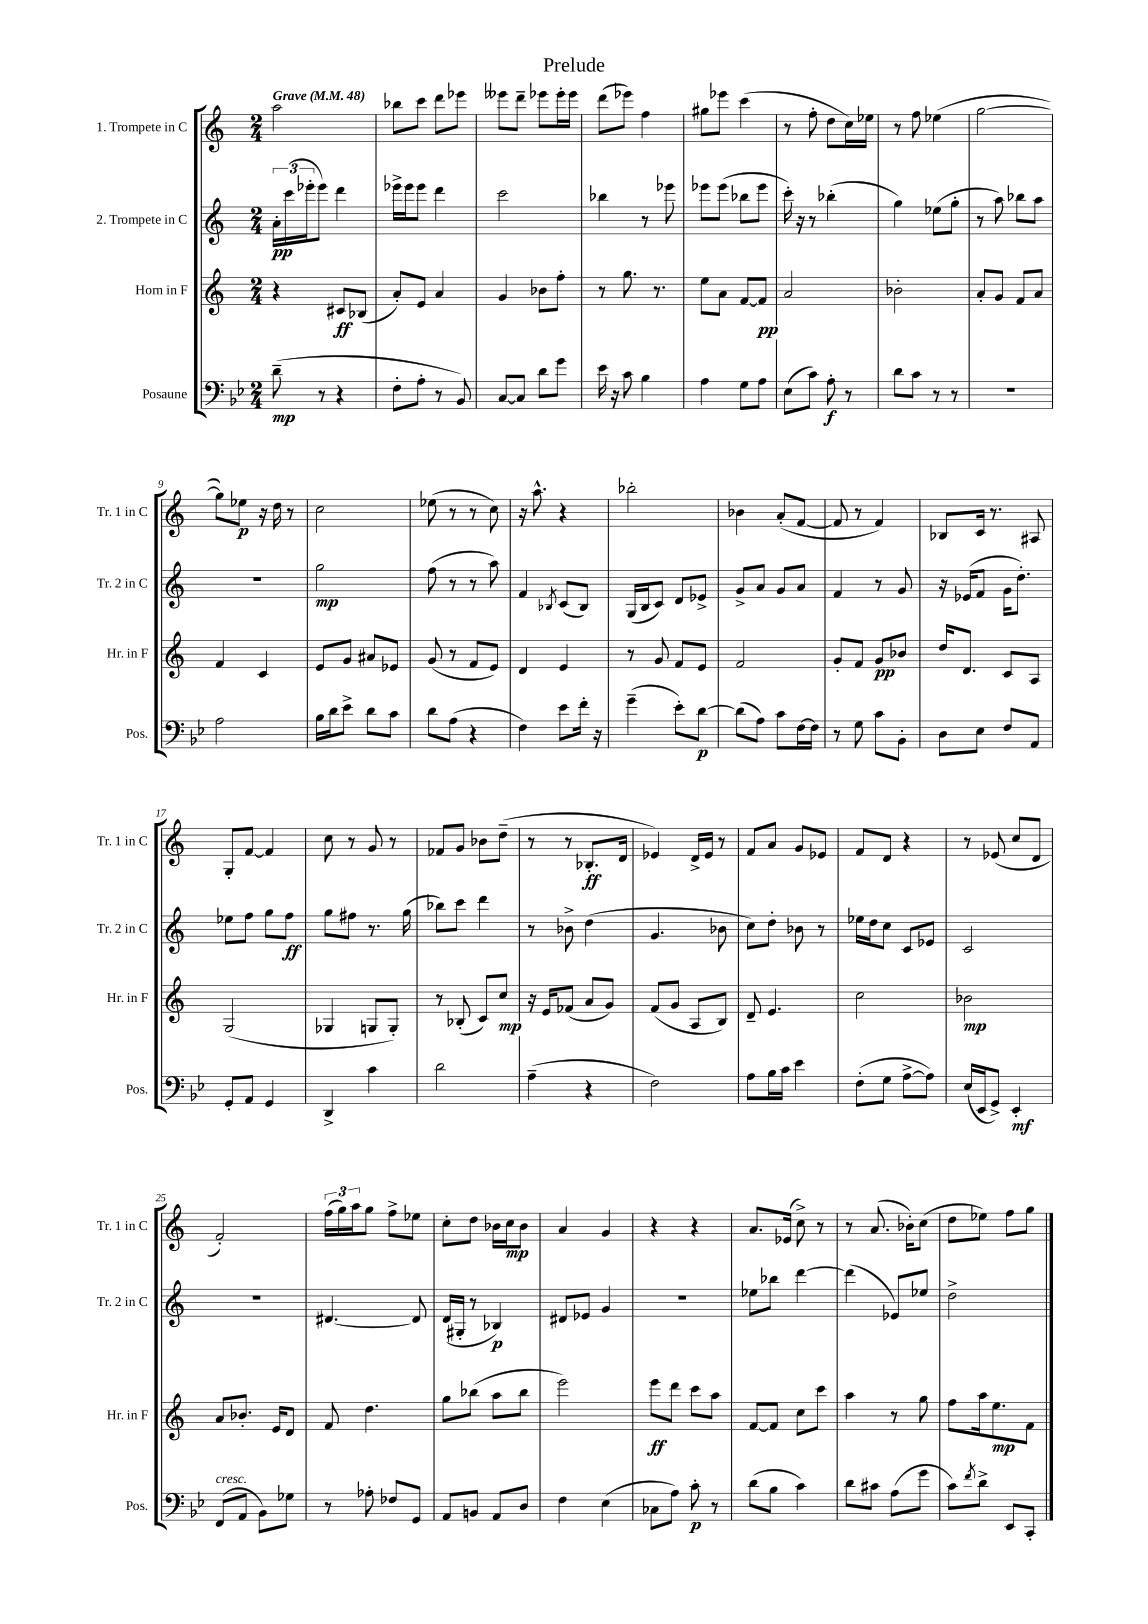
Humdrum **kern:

**kern	**dynam	**kern	**dynam	**kern	**dynam	**kern	**dynam
*part4	*part4	*part3	*part3	*part2	*part2	*part1	*part1
*staff4	*staff4	*staff3	*staff3	*staff2	*staff2	*staff1	*staff1
*I"Posaune	*	*I"Horn in F	*	*I"2. Trompete in C	*	*I"1. Trompete in C	*
*I'Pos.	*	*I'Hr. in F	*	*I'Tr. 2 in C	*	*I'Tr. 1 in C	*
*clefF4	*	*clefG2	*	*clefG2	*	*clefG2	*
*k[b-e-]	*	*k[]	*	*k[]	*	*k[]	*
*M2/4	*	*M2/4	*	*M2/4	*	*M2/4	*
*MM48	*	*MM48	*	*MM48	*	*MM48	*
=1	=1	=1	=1	=1	=1	=1	=1
!	!	!	!	!	!	!LO:TX:a:B:t=Grave	!
(8d~\	mp	4r	.	24a'\LL	pp	2aa\	.
.	.	.	.	(24ccc\	.	.	.
.	.	.	.	24eee-X'\J	.	.	.
8r	.	.	.	8eee-\J)	.	.	.
4r	.	8c#X/L	ff	4ddd\	.	.	.
.	.	(8B-X/J	.	.	.	.	.
=2	=2	=2	=2	=2	=2	=2	=2
8F'\L	.	8a'/L)	.	16eee-X^\LL	.	8bb-X\L	.
.	.	.	.	16eee-\J	.	.	.
8A'\J	.	8e/J	.	8eee-\J	.	8ccc\J	.
8r	.	4a/	.	4ddd\	.	8ddd\L	.
8BB-/)	.	.	.	.	.	8eee-X\J	.
=3	=3	=3	=3	=3	=3	=3	=3
[8C/L	.	4g/	.	2ccc\	.	8eee--X\L	.
8C/J]	.	.	.	.	.	8ddd~\J	.
8d\L	.	8b-X\L	.	.	.	8eee-X\L	.
8g\J	.	8ff'\J	.	.	.	16eee-'\L	.
.	.	.	.	.	.	16eee-\JJ	.
=4	=4	=4	=4	=4	=4	=4	=4
16e-\	.	8r	.	4bb-X\	.	(8ddd\L	.
16r	.	.	.	.	.	.	.
8c\	.	8.gg\	.	.	.	8eee-X\J)	.
4B-\	.	.	.	8r	.	4ff\	.
.	.	8.r	.	.	.	.	.
.	.	.	.	8eee-X\	.	.	.
=5	=5	=5	=5	=5	=5	=5	=5
4A\	.	8ee\L	.	8eee-X\L	.	8gg#X\L	.
.	.	8a\J	.	(8eee-\J	.	8eee-X\J	.
8G\L	.	[8f/L	.	8bb-X\L	.	(4ccc\	.
8A\J	.	8f/J]	pp	8eee-\J	.	.	.
=6	=6	=6	=6	=6	=6	=6	=6
(8E-\L	.	2a/	.	16ccc'\)	.	8r	.
.	.	.	.	16r	.	.	.
8c\J)	.	.	.	8r	.	8ff'\	.
8A'\	f	.	.	(4bb-X'\	.	8dd\L	.
8r	.	.	.	.	.	16cc\L)	.
.	.	.	.	.	.	16ee-X\JJ	.
=7	=7	=7	=7	=7	=7	=7	=7
8d\L	.	2b-X'\	.	4gg\)	.	8r	.
8c\J	.	.	.	.	.	8ff\	.
8r	.	.	.	(8ee-X\L	.	(4ee-X\	.
8r	.	.	.	8gg'\J	.	.	.
=8	=8	=8	=8	=8	=8	=8	=8
2r	.	8a'/L	.	8r	.	[2gg\	.
.	.	8g/J	.	8aa\)	.	.	.
.	.	8f/L	.	8bb-X\L	.	.	.
.	.	8a/J	.	8aa\J	.	.	.
!!LO:LB:g=z
=9	=9	=9	=9	=9	=9	=9	=9
2A\	.	4f/	.	2r	.	8gg\L])	.
.	.	.	.	.	.	8ee-X\J	p
.	.	4c/	.	.	.	16r	.
.	.	.	.	.	.	16dd\	.
.	.	.	.	.	.	8r	.
=10	=10	=10	=10	=10	=10	=10	=10
16B-\LL	.	8e/L	.	2gg\	mp	2cc\	.
16d\J	.	.	.	.	.	.	.
8e-^\J	.	8g/J	.	.	.	.	.
8d\L	.	8a#X/L	.	.	.	.	.
8c\J	.	8e-X/J	.	.	.	.	.
=11	=11	=11	=11	=11	=11	=11	=11
8d\L	.	(8g/	.	(8ff\	.	(8ee-X\	.
(8A\J	.	8r	.	8r	.	8r	.
4r	.	8f/L	.	8r	.	8r	.
.	.	8e/J)	.	8aa\)	.	8cc\)	.
=12	=12	=12	=12	=12	=12	=12	=12
4F\)	.	4d/	.	4f/	.	16r	.
.	.	.	.	.	.	8.aa^^\	.
.	.	.	.	8qB-X/	.	.	.
8e-\L	.	4e/	.	(8c/L	.	4r	.
16f'\Jk	.	.	.	8B-/J)	.	.	.
16r	.	.	.	.	.	.	.
=13	=13	=13	=13	=13	=13	=13	=13
(4g~\	.	8r	.	(16G/LL	.	2bb-X'\	.
.	.	.	.	16B/J	.	.	.
.	.	8g/	.	8c/J)	.	.	.
8e-'\L)	.	8f/L	.	8d/L	.	.	.
[8d\J	p	8e/J	.	8e-X^/J	.	.	.
=14	=14	=14	=14	=14	=14	=14	=14
(8d\L]	.	2f/	.	8g^/L	.	4b-X\	.
8A\J)	.	.	.	8a/J	.	.	.
8c\L	.	.	.	8g/L	.	(8a'/L	.
[16F\L	.	.	.	8a/J	.	[8f/J	.
16F\JJ]	.	.	.	.	.	.	.
=15	=15	=15	=15	=15	=15	=15	=15
8r	.	8g'/L	.	4f/	.	8f/]	.
8G\	.	8f/J	.	.	.	8r	.
8c\L	.	8g/L	pp	8r	.	4f/)	.
8BB-'\J	.	8b-X/J	.	8g/	.	.	.
=16	=16	=16	=16	=16	=16	=16	=16
8D\L	.	16dd/KL	.	16r	.	8B-X/L	.
.	.	8.d/J	.	(16e-X/KL	.	.	.
8E-\J	.	.	.	8f/J	.	16c/Jk	.
.	.	.	.	.	.	8.r	.
8F/L	.	8c/L	.	16g\KL	.	.	.
.	.	.	.	8.dd'\J)	.	.	.
8AA/J	.	8A/J	.	.	.	8A#X/	.
!!LO:LB:g=z
=17	=17	=17	=17	=17	=17	=17	=17
8GG'/L	.	(2G/	.	8ee-X\L	.	8G'/L	.
8AA/J	.	.	.	8ff\J	.	[8f/J	.
4GG/	.	.	.	8gg\L	.	4f/]	.
.	.	.	.	8ff\J	ff	.	.
=18	=18	=18	=18	=18	=18	=18	=18
4DD^/	.	4G-X/	.	8gg\L	.	8cc\	.
.	.	.	.	8ff#X\J	.	8r	.
4c\	.	8Gn/L	.	8.r	.	8g/	.
.	.	8G'/J)	.	.	.	8r	.
.	.	.	.	(16gg\	.	.	.
=19	=19	=19	=19	=19	=19	=19	=19
2d\	.	8r	.	8bb-X\L)	.	8f-X/L	.
.	.	(8B-X'/	.	8ccc\J	.	8g/J	.
.	.	8c/L)	.	4ddd\	.	8b-X\L	.
.	.	8cc/J	mp	.	.	(8dd~\J	.
=20	=20	=20	=20	=20	=20	=20	=20
(4A~\	.	16r	.	8r	.	8r	.
.	.	16e/KL	.	.	.	.	.
.	.	(8f-X/J	.	8b-X^\	.	8r	.
4r	.	8a/L	.	(4dd\	.	8.B-X'/L	ff
.	.	8g/J)	.	.	.	.	.
.	.	.	.	.	.	16d/Jk	.
=21	=21	=21	=21	=21	=21	=21	=21
2F\)	.	(8f/L	.	4.g/	.	4e-X/)	.
.	.	8g/J	.	.	.	.	.
.	.	8A/L	.	.	.	16d^/LL	.
.	.	.	.	.	.	16e-/JJ	.
.	.	8B/J)	.	8b-X\	.	8r	.
=22	=22	=22	=22	=22	=22	=22	=22
8A\L	.	8d~/	.	8cc\L)	.	8f/L	.
16B-\L	.	4.e/	.	8dd'\J	.	8a/J	.
16c\JJ	.	.	.	.	.	.	.
4e-\	.	.	.	8b-X\	.	8g/L	.
.	.	.	.	8r	.	8e-X/J	.
=23	=23	=23	=23	=23	=23	=23	=23
(8F'\L	.	2cc\	.	16ee-X\LL	.	8f/L	.
.	.	.	.	16dd\J	.	.	.
8G\J	.	.	.	8cc\J	.	8d/J	.
[8A^\L	.	.	.	8c/L	.	4r	.
8A\J])	.	.	.	8e-X/J	.	.	.
=24	=24	=24	=24	=24	=24	=24	=24
(16E-/LL	.	2b-X\	mp	2c/	.	8r	.
16EE-/J	.	.	.	.	.	.	.
8GG^/J)	.	.	.	.	.	(8e-X/	.
4EE-'/	mf	.	.	.	.	8cc/L	.
.	.	.	.	.	.	8d/J	.
!!LO:LB:g=z
=25	=25	=25	=25	=25	=25	=25	=25
!LO:TX:a:i:t=cresc.	!	!	!	!	!	!	!
(8FF/L	.	8a/L	.	2r	.	2f'/)	.
8AA/J	.	8.b-X'/J	.	.	.	.	.
8BB-\L)	.	.	.	.	.	.	.
.	.	16e/KL	.	.	.	.	.
8G-X\J	.	8d/J	.	.	.	.	.
=26	=26	=26	=26	=26	=26	=26	=26
8r	.	8f/	.	[4.d#X/	.	(24ff\LL	.
.	.	.	.	.	.	24gg\)	.
.	.	.	.	.	.	24aa\J	.
8A-X'\	.	4.dd\	.	.	.	8gg\J	.
8F-X/L	.	.	.	.	.	8ff^\L	.
8GG/J	.	.	.	8d#/]	.	8ee-X\J	.
=27	=27	=27	=27	=27	=27	=27	=27
8AA/L	.	8gg\L	.	(16d/LL	.	8cc'\L	.
.	.	.	.	16G#X'/JJ	.	.	.
8BBn/J	.	(8bb-X\J	.	8r	.	8dd\J	.
8AA/L	.	8aa\L	.	4B-X/)	p	16b-X\LL	.
.	.	.	.	.	.	16cc\J	mp
8D/J	.	8bb-\J	.	.	.	8b-\J	.
=28	=28	=28	=28	=28	=28	=28	=28
4F\	.	2eee\)	.	8d#X/L	.	4a/	.
.	.	.	.	8e-X/J	.	.	.
(4E-\	.	.	.	4g/	.	4g/	.
=29	=29	=29	=29	=29	=29	=29	=29
8C-X\L	.	8eee\L	ff	2r	.	4r	.
8A\J)	.	8ddd\J	.	.	.	.	.
8c'\	p	8ccc\L	.	.	.	4r	.
8r	.	8aa\J	.	.	.	.	.
=30	=30	=30	=30	=30	=30	=30	=30
(8d\L	.	[8f/L	.	8ee-X\L	.	8.a/L	.
8B-\J	.	8f/J]	.	8bb-X\J	.	.	.
.	.	.	.	.	.	(16e-X/Jk	.
4c\)	.	8cc\L	.	[4ddd\	.	8cc^\)	.
.	.	8ccc\J	.	.	.	8r	.
=31	=31	=31	=31	=31	=31	=31	=31
8d\L	.	4aa\	.	(4ddd\]	.	8r	.
8c#X\J	.	.	.	.	.	(8.a/	.
(8A\L	.	8r	.	8e-X/L)	.	.	.
.	.	.	.	.	.	16b-X'\KL)	.
8g\J	.	8gg\	.	8ee-X/J	.	(8cc\J	.
=32	=32	=32	=32	=32	=32	=32	=32
8c\L)	.	8ff\L	.	2dd^\	.	8dd\L	.
8qf/	.	.	.	.	.	.	.
8d^\J	.	16aa\k	.	.	.	8ee-X\J)	.
.	.	8.ee\	mp	.	.	.	.
8EE-/L	.	.	.	.	.	8ff\L	.
8CC'/J	.	8f\J	.	.	.	8gg\J	.
==	==	==	==	==	==	==	==
*-	*-	*-	*-	*-	*-	*-	*-
